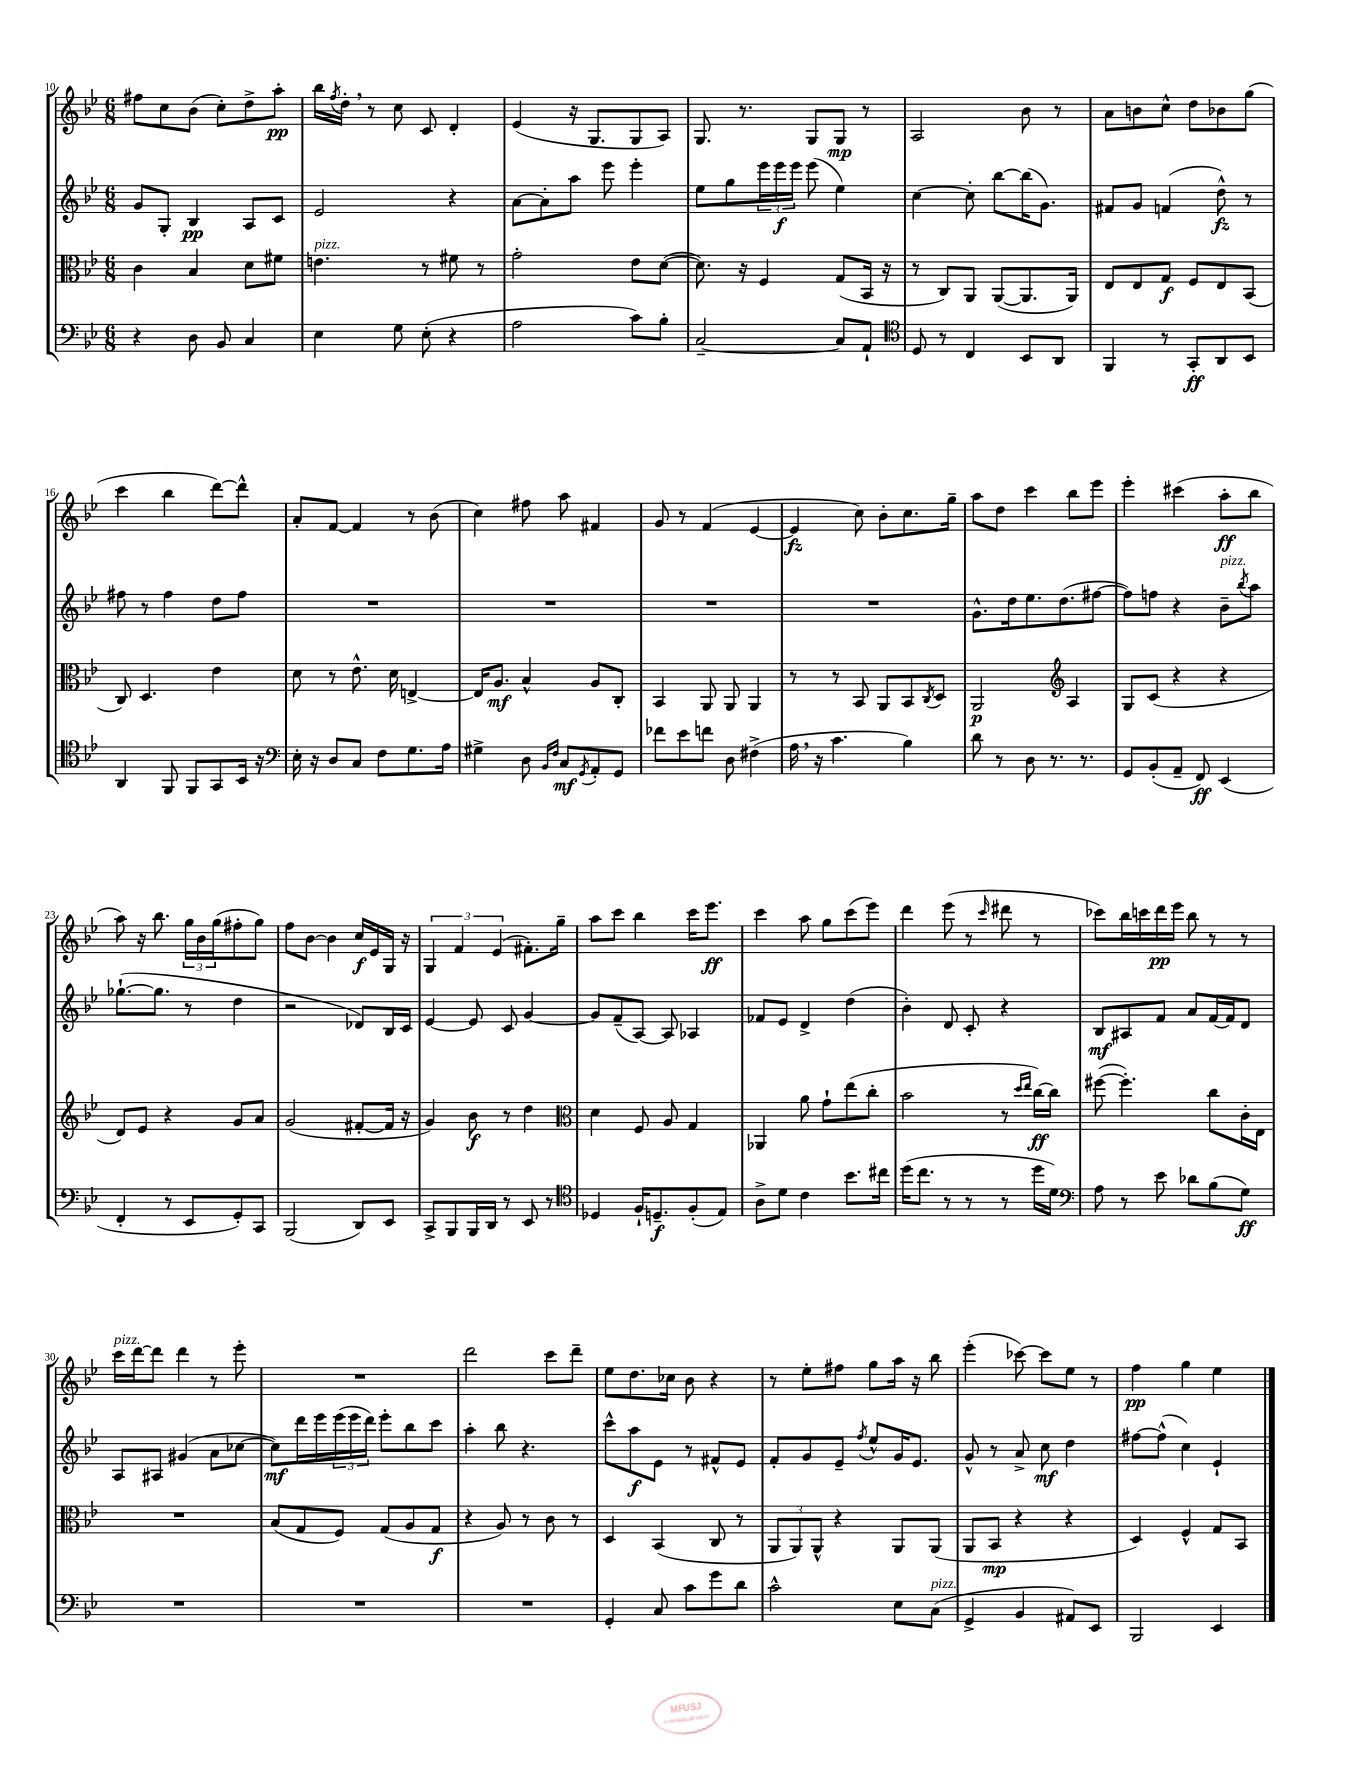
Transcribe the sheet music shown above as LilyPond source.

<<
\new StaffGroup <<
\new Staff = "s0" {
    \clef treble \key bes \major \numericTimeSignature \time 6/8
    fis''8 c''8 bes'8( c''8-.) d''8-> a''8-.\pp |
    bes''16 \acciaccatura { f''8 } d''16-. \breathe r8 c''8 c'8 d'4-. |
    ees'4( r16 g8. g8 a8) |
    g8. r8. g8 g8\mp r8 |
    a2 bes'8 r8 |
    a'8 b'8 c''8-^ d''8 bes'8 g''8( |
    c'''4 bes''4 d'''8~) d'''8-^ |
    a'8-. f'8~ f'4 r8 bes'8( |
    c''4) fis''8 a''8 fis'4 |
    g'8 r8 f'4( ees'4~ |
    ees'4\fz c''8) bes'8-. c''8. g''16-- |
    a''8 d''8 c'''4 bes''8 ees'''8 |
    ees'''4-. cis'''4( a''8-.\ff bes''8 |
    a''8) r16 bes''8. \tuplet 3/2 { g''16 bes'16 g''16( } fis''8-. g''8) |
    f''8 bes'8~ bes'4 c''16\f ees'16 g16 r16 |
    \tuplet 3/2 { g4 f'4 ees'4( } fis'8.-.) g''16-- |
    a''8 c'''8 bes''4 c'''16 ees'''8.\ff |
    c'''4 a''8 g''8 c'''8( ees'''8) |
    d'''4 ees'''8( r8 \grace { c'''16 } dis'''8 r8 |
    ces'''8) bes''16 c'''16 d'''16\pp ees'''16 bes''8 r8 r8 |
    c'''16^\markup { \italic "pizz." } d'''16~ d'''8 d'''4 r8 ees'''8-. |
    R2. |
    d'''2 c'''8 d'''8-- |
    ees''8 d''8. ces''16 bes'8 r4 |
    r8 ees''8-. fis''8 g''8 a''16 r16 bes''8 |
    ees'''4-.( ces'''8~) ces'''8 ees''8 r8 |
    f''4\pp g''4 ees''4 \bar "|." |
}
\new Staff = "s1" {
    \clef treble \key bes \major \numericTimeSignature \time 6/8
    g'8 g8-. bes4\pp a8 c'8 |
    ees'2 r4 |
    a'8~ a'8-. a''8 ees'''8 ees'''4-. |
    ees''8 g''8 \tuplet 3/2 { ees'''16 ees'''16\f ees'''16 } ees'''8( ees''4) |
    c''4~ c''8-. bes''8~ bes''16( g'8.) |
    fis'8 g'8 f'4( d''8-^\fz) r8 |
    fis''8 r8 fis''4 d''8 fis''8 |
    R2. |
    R2. |
    R2. |
    R2. |
    g'8.-^ d''16 ees''8. d''8.( fis''8~ |
    fis''8) f''8 r4 bes'8--^\markup { \italic "pizz." } \acciaccatura { bes''8 } a''8 |
    ges''8.~-!( ges''8. r8 d''4 |
    r2 des'8) bes16 c'16 |
    ees'4~ ees'8 c'8 g'4~ |
    g'8 f'8--( a8~) a8 aes4 |
    fes'8 ees'8 d'4-> d''4( |
    bes'4-.) d'8 c'8-. r4 |
    bes8\mf ais8 f'8 a'8 f'16~ f'16 d'8 |
    a8 ais8 gis'4( a'8 ces''8~ |
    ces''8\mf) d'''16 ees'''16 \tuplet 3/2 { ees'''16( ees'''16 d'''16) } ees'''8-. bes''8 c'''8 |
    a''4-. bes''8 r4. |
    c'''8-^ a''8\f ees'8 r8 fis'8-^ ees'8 |
    f'8-. g'8 ees'8-- \acciaccatura { f''8 } ees''8-^ g'16 ees'8. |
    g'8-^ r8 a'8-> c''8\mf d''4 |
    fis''8~ fis''8-^( c''4) ees'4-! \bar "|." |
}
\new Staff = "s2" {
    \clef alto \key bes \major \numericTimeSignature \time 6/8
    c'4 bes4 d'8 fis'8 |
    e'4.^\markup { \italic "pizz." } r8 fis'8 r8 |
    g'2-. ees'8 d'8~( |
    d'8.) r16 f4 g8( bes,16 r16 |
    r8 c8) a,8 a,8~( a,8. a,16) |
    ees8 ees8 g8\f f8 ees8 bes,8( |
    c8) d4. ees'4 |
    d'8 r8 ees'8.-^ d'16 e4~-> |
    e16 a8.\mf bes4-^ a8 c8-. |
    bes,4 a,8 a,8 a,4 |
    r8 r8 bes,8 a,8 bes,8 \acciaccatura { c8 } d8 |
    a,2\p \clef treble a4 |
    g8 c'8( r4 r4 |
    d'8) ees'8 r4 g'8 a'8 |
    g'2( fis'8~-. fis'16 r16 |
    g'4) bes'8\f r8 d''4 |
    \clef alto d'4 f8 a8 g4 |
    aes,4 a'8 g'8-! ees''8( c''8-. |
    bes'2 r8 \grace { d''16 ees''16 } c''16~\ff) c''16 |
    fis''8~( fis''4.-.) c''8 c'16-. ees16 |
    R2. |
    bes8( g8 f8) g8( a8 g8\f |
    r4 a8) r8 c'8 r8 |
    d4 bes,4( c8 r8 |
    \tuplet 3/2 { a,8 a,8) a,8-^ } r4 a,8 a,8( |
    a,8 bes,8\mp r4 r4 |
    d4) f4-^ g8 bes,8 \bar "|." |
}
\new Staff = "s3" {
    \clef bass \key bes \major \numericTimeSignature \time 6/8
    r4 d8 bes,8 c4 |
    ees4 g8 ees8-.( r4 |
    a2 c'8) bes8-. |
    c2~-- c8 a,8-! |
    \clef tenor d8 r8 c4 bes,8 a,8 |
    f,4 r8 g,8-.\ff a,8 bes,8 |
    a,4 f,8 f,8 g,8 bes,16 r16 |
    \clef bass ees16-. r16 d8 c8 f8 g8. a16 |
    gis4-> d8 \grace { bes,16 f16 } c8\mf \acciaccatura { g,8 } a,8-. g,8 |
    fes'8 ees'8 f'8 d8 fis4->( |
    a16 \breathe r16 c'4. bes4) |
    d'8 r8 d8 r8. r8. |
    g,8 bes,8-.( a,8-- f,8\ff) ees,4( |
    f,4-. r8 ees,8 g,8-.) c,8 |
    bes,,2( d,8) ees,8 |
    c,8-> bes,,8 bes,,16 d,16 r8 ees,8 r8 |
    \clef tenor des4 f16-! d8.--\f f8-.( ees8) |
    a8-> d'8 c'4 bes'8. cis''16 |
    d''16( c''8. r8 r8 r8 d''16 d'16) |
    \clef bass a8 r8 ees'8 des'8 bes8( g8\ff) |
    R2. |
    R2. |
    R2. |
    g,4-. c8 c'8 g'8 d'8 |
    c'2-^ ees8 c8^\markup { \italic "pizz." }( |
    g,4-> bes,4 ais,8) ees,8 |
    bes,,2 ees,4 \bar "|." |
}
>>
>>
\layout { \context { \Score currentBarNumber = #10 } }
